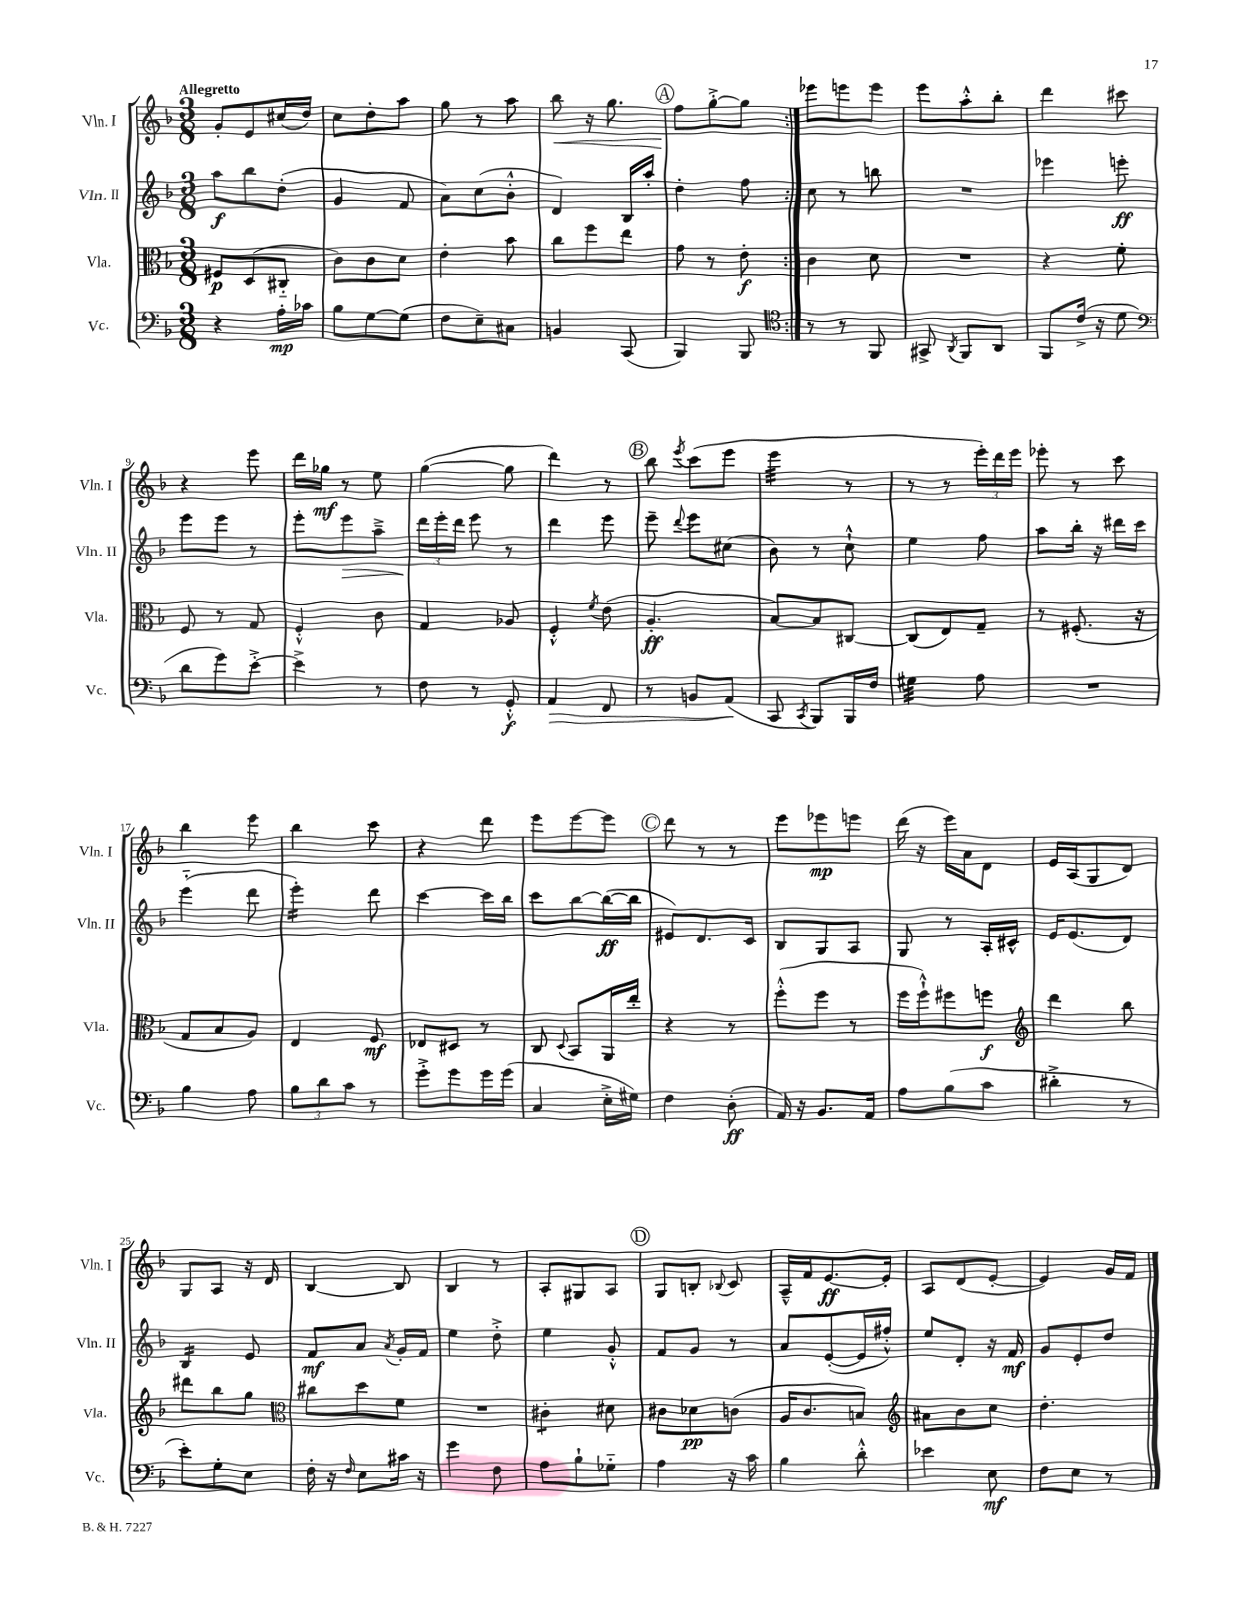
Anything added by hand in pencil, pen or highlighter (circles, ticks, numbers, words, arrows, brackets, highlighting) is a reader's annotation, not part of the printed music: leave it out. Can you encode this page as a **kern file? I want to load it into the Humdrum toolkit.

**kern	**kern	**kern	**kern
*staff4	*staff3	*staff2	*staff1
*clefF4	*clefC3	*clefG2	*clefG2
*k[b-]	*k[b-]	*k[b-]	*k[b-]
*M3/8	*M3/8	*M3/8	*M3/8
4r	8F#	8aa	8g'
.	(8D	8bb-	8e
16A'	8C#'~	(8dd'	(16cc#
16c-	.	.	16dd)
=	=	=	=
8B-	8c)	4g	8cc
[8G	8c	.	8dd'
(8G]	8d	8f	8aa
=	=	=	=
8F	4e'	8a)	8gg
8E~)	.	(8cc	8r
8C#	8b-	8b-'^^	8aa
=	=	=	=
4BB	8cc	4d)	8bb-
.	8ff	.	16r
.	.	.	8.gg
(8CC	8ee	16B-	.
.	.	16aa'	.
=	=	=	=
4BBB-)	8g	4dd'	8ff
.	8r	.	[8gg'^
8BBB-	8e'	8ff	8gg]
=:|!	=:|!	=:|!	=:|!
*clefC4	*	*	*
8r	4c	8cc	8eee-
8r	.	8r	8eee
8FF	8d	8bb	8eee
=	=	=	=
8GG#^	4.r	4.r	8eee
8qAA	.	.	.
8FF	.	.	8aa'^^
8AA	.	.	8bb-'
=	=	=	=
8FF	4r	4eee-	4ddd
(16c^	.	.	.
16r	.	.	.
8d	8f'	8eee'	8ccc#
=	=	=	=
*clefF4	*	*	*
8d	8F	8eee	4r
8g)	8r	8eee	.
[8e'^	8G	8r	8eee
=	=	=	=
4e^]	4F'^^	8eee'	16ddd
.	.	.	16gg-
.	.	8eee	8r
8r	8c	8aa~^	8ee
=	=	=	=
8F	4G	24ddd	([4gg
.	.	24eee'	.
.	.	24ddd	.
8r	.	8eee	.
8GG'^^	8A-	8r	8gg]
=	=	=	=
4AA	4F'^^	4ddd	4ddd)
.	8qf	.	.
8FF	(8e	8eee	8r
=	=	=	=
8r	4.A'	8eee~	8bb-
.	.	8qqddd	8qeee
8BB	.	8eee	(8ccc
(8AA	.	(8cc#	8eee
=	=	=	=
8CC	[8B-)	8b-)	4eee
8qCC	.	.	.
8BBB-)	8B-]	8r	.
16BBB-	[8C#	8cc`^^	8r
16F	.	.	.
=	=	=	=
4G#	(8C#]	4ee	8r
.	8E)	.	8r
8A	8G~	8ff	24eee')
.	.	.	24ddd
.	.	.	24eee
=	=	=	=
4.r	8r	8aa	8eee-'
.	(8.F#'	16bb-'	8r
.	.	16r	.
.	.	16ddd#	8ccc
.	16r	16ccc	.
=	=	=	=
4B-	8G	(4eee'~	4bb-
.	8B-	.	.
8A	8A)	8ddd	8eee
=	=	=	=
12B-	4E	4eee')	4bb-
12d	.	.	.
12c	.	.	.
8r	8F	8ddd	8ccc
=	=	=	=
8g'^	8E-	[4ccc	4r
8g	8D#	.	.
16g	8r	16ccc]	8ddd
(16g	.	16bb-	.
=	=	=	=
4C	8C	8ccc	8eee
.	8qqD	.	.
.	8BB-	[8bb-	[8eee
16E'^	16AA	(16bb-_	8eee]
16G#)	16ee'	16bb-]	.
=	=	=	=
4F	4r	8e#)	8ddd
.	.	8.d	8r
(8D'	8r	.	8r
.	.	16c	.
=	=	=	=
16AA)	(8ff'^^	8B-	8eee
16r	.	.	.
8.BB-	8ff	8G	8eee-
.	8r	8A	8eee
16AA	.	.	.
=	=	=	=
8A	16ff	8G	(16ddd
.	16ff`^^)	.	16r
(8B-	8ff#	8r	16eee)
.	.	.	16a
8c	8ff	16A'	8d
.	.	16c#^^	.
=	=	=	=
*	*clefG2	*	*
4d#'^	4ddd	16e	16e
.	.	(8.e	(16A
.	.	.	8G
8r	8bb-	8d)	8d)
=	=	=	=
8e')	8ddd#	4B-	8G
8G'	8bb-	.	8A
8E	8gg	8e	16r
.	.	.	16d
=	=	=	=
*	*clefC3	*	*
16F'	8cc#	8f	[4B-
16r	.	.	.
16qqF	.	.	.
8E	8dd	8a	.
.	.	8qa	.
16c#	8f	16g'	8B-]
16r	.	16f	.
=	=	=	=
4g	4.r	4ee	4B-
8F	.	8dd'^	8r
=	=	=	=
8A	4c#'	4ee	8A'
8B-`	.	.	8G#
8G-'~	8d#	8g'^^	8A
=	=	=	=
4A	8c#	8f	8G
.	8d-	8g	8B'
.	.	.	8qqB-
16r	(8c	8r	8c
16c	.	.	.
=	=	=	=
4B-	16A	8a	16A~^^
.	8.c	.	16f
.	.	([8e'	[8.e
8d'^^	8B)	16e]	.
.	.	16ff#'^^)	16e']
=	=	=	=
*	*clefG2	*	*
4e-	8a#	8ee	8A
.	8b-	8d'	(8d
8E	8cc	16r	[8e'
.	.	16f	.
=	=	=	=
8F	4.dd'	8g	4e])
8E	.	8e'	.
8r	.	8dd	16g
.	.	.	16f
==	==	==	==
*-	*-	*-	*-
